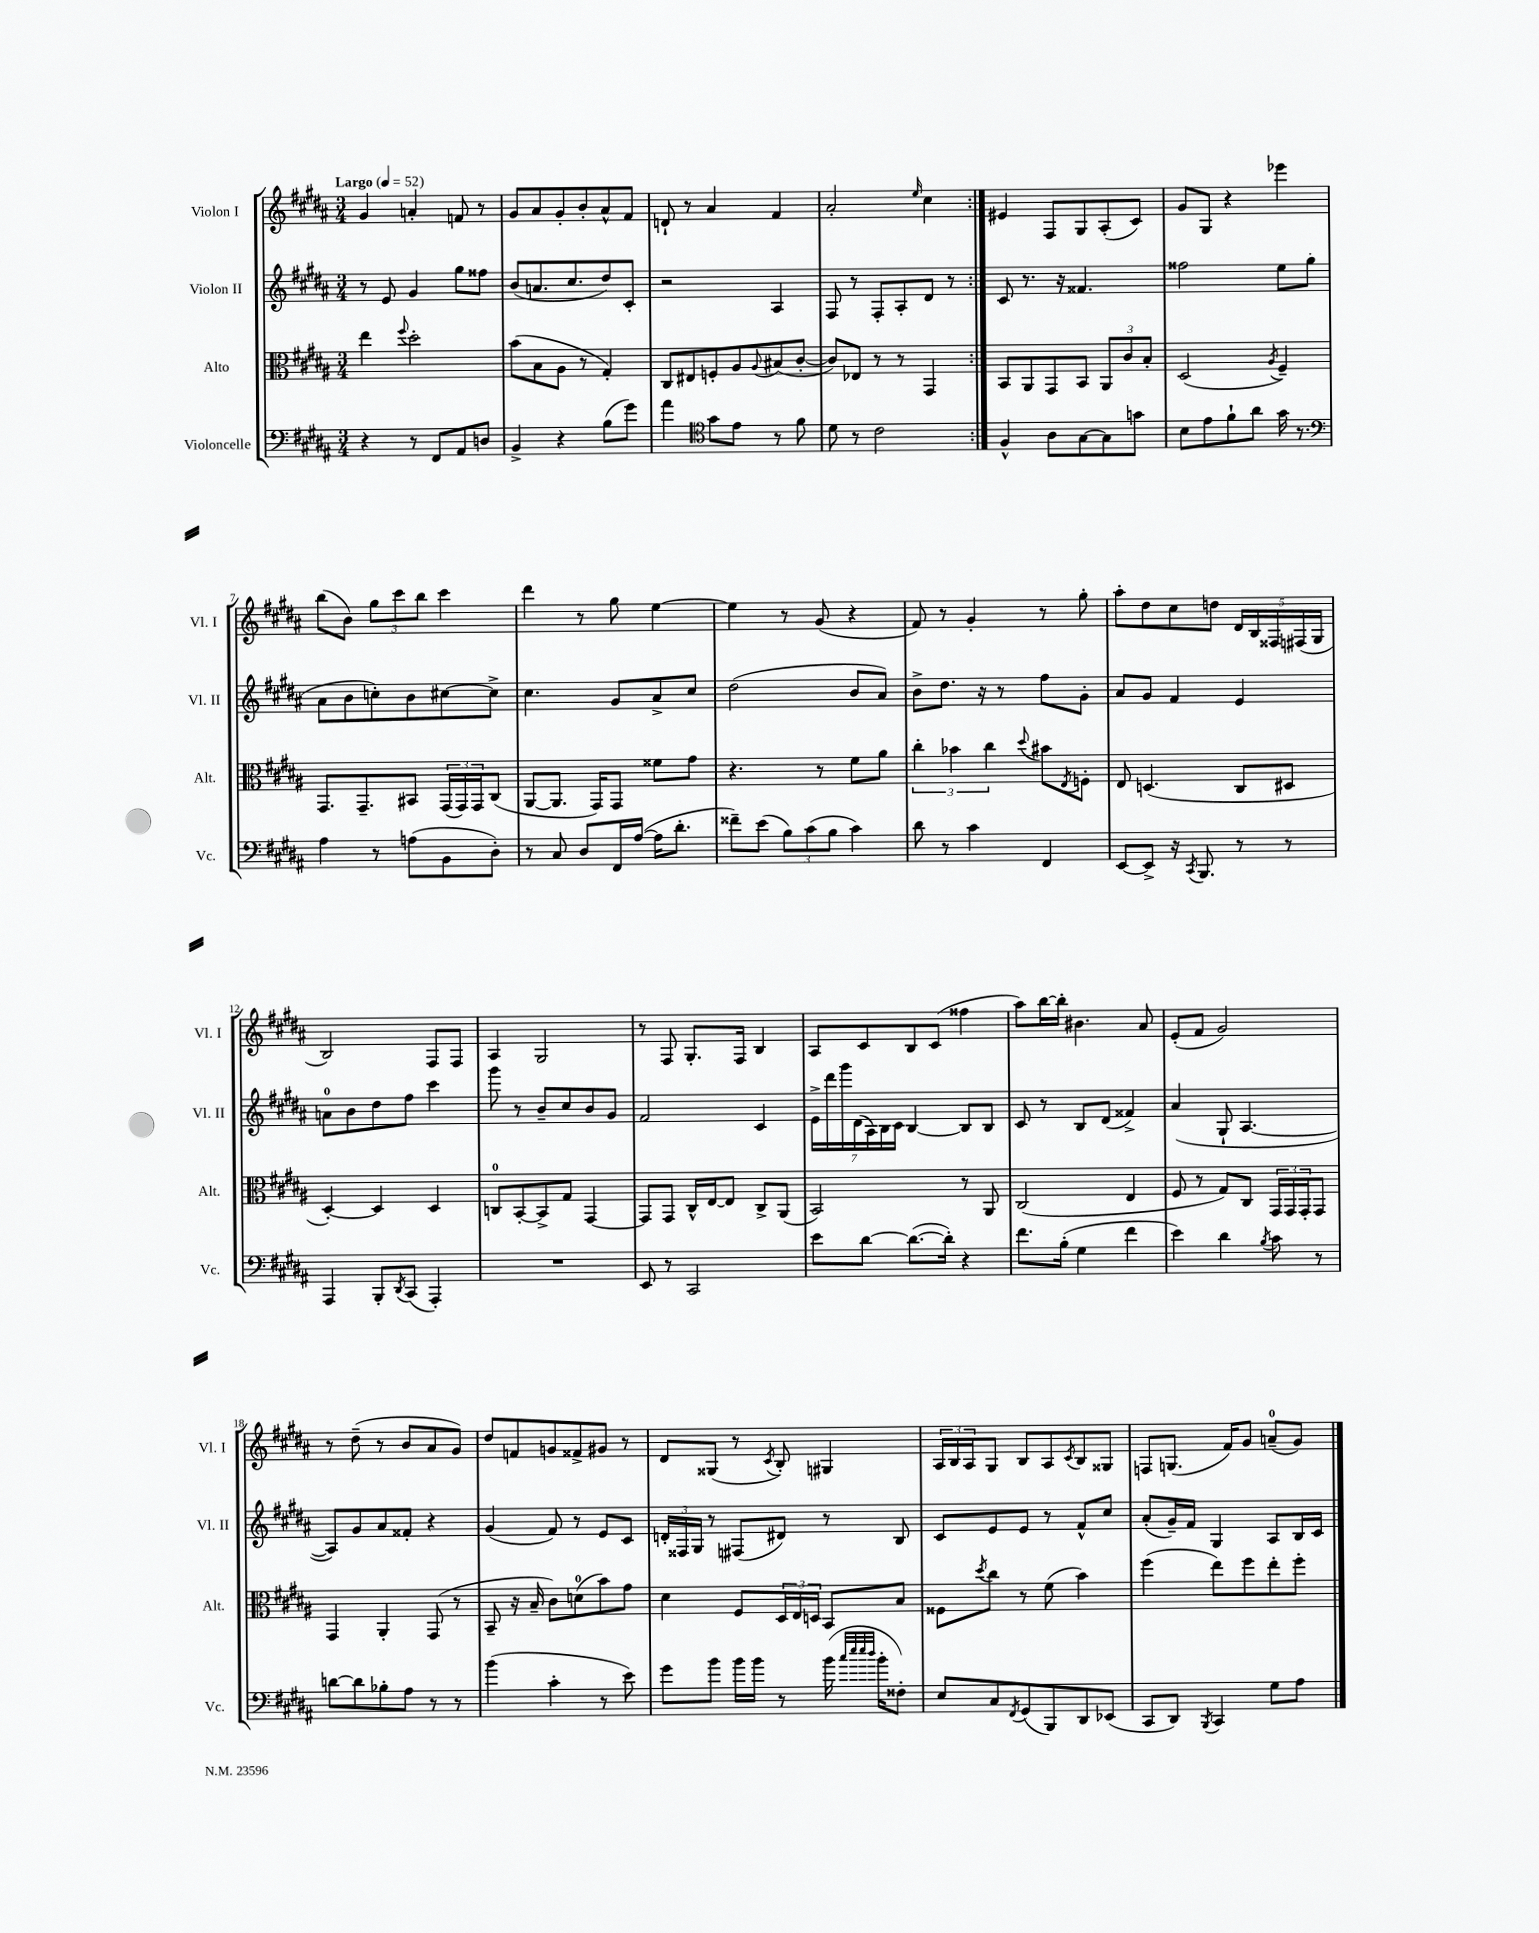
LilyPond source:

<<
\new StaffGroup <<
\new Staff = "s0" \with { instrumentName = "Violon I" shortInstrumentName = "Vl. I" } {
    \clef treble \key b \major \numericTimeSignature \time 3/4 \tempo "Largo" 4 = 52
    \repeat volta 2 { gis'4 a'4-. f'8 r8 |
    gis'8 ais'8 gis'8-. b'8-. ais'8-^ fis'8 |
    d'8-! r8 ais'4 fis'4 |
    ais'2-. \grace { e''16 } cis''4 | }
    eis'4 fis8 gis8 ais8-.( cis'8) |
    gis'8 gis8 r4 ees'''4 |
    b''8( b'8) \tuplet 3/2 { gis''8 cis'''8 b''8 } cis'''4 |
    dis'''4 r8 gis''8 e''4~ |
    e''4 r8 gis'8( r4 |
    fis'8) r8 gis'4-. r8 gis''8-. |
    ais''8-. dis''8 cis''8 d''8 \tuplet 5/4 { dis'16 b16 fisis16 fis16( gis16 } |
    b2) fis8 fis8 |
    ais4 gis2 |
    r8 fis8 gis8.-. fis16 b4 |
    ais8 cis'8 b8 cis'8( fisis''4 |
    ais''8) b''16~ b''16-. bis'4. ais'8 |
    e'8-.( fis'8 gis'2) |
    r8 dis''8--( r8 b'8 ais'8 gis'8) |
    dis''8 f'8 g'8 fisis'8-> gis'8 r8 |
    dis'8 gisis8( r8 \acciaccatura { cis'8 } b8-.) gis4 |
    \tuplet 3/2 { ais16 b16 ais16 } gis8 b8 ais8 \acciaccatura { cis'8 } b8 gisis8 |
    f8 g8.( fis'16) gis'8 a'8-0--( gis'8) \bar "|." |
}
\new Staff = "s1" \with { instrumentName = "Violon II" shortInstrumentName = "Vl. II" } {
    \clef treble \key b \major \numericTimeSignature \time 3/4
    \repeat volta 2 { r8 e'8 gis'4 gis''8 fisis''8 |
    b'8( a'8. cis''8. dis''8) cis'8-. |
    r2 ais4 |
    fis8 r8 fis8-. ais8-. dis'8 r8 | }
    cis'8 r8. r16 fisis'4. |
    fisis''2 e''8 gis''8( |
    ais'8 b'8 c''8-.) b'8 cis''8~ cis''8-> |
    cis''4. gis'8 ais'8-> cis''8 |
    dis''2( b'8 ais'8) |
    b'8-> dis''8. r16 r8 fis''8 gis'8-. |
    ais'8 gis'8 fis'4 e'4 |
    a'8-0 b'8 dis''8 fis''8 cis'''4 |
    gis'''8 r8 b'8-- cis''8 b'8 gis'8 |
    fis'2 cis'4 |
    \tuplet 7/4 { e'16-> dis'''16 gis'''16 dis'16( ais16) b16 cis'16 } b4~ b8 b8 |
    cis'8 r8 b8 dis'8( fisis'4->) |
    ais'4( gis8-! ais4.~ |
    ais8) gis'8 ais'8 fisis'8-. r4 |
    gis'4( fis'8) r8 e'8 cis'8 |
    \tuplet 3/2 { d'16-. fisis16 gis16 } r8 fis8( dis'8) r8 b8 |
    cis'8 e'8 e'8 r8 fis'8-^ cis''8 |
    ais'8-.( gis'16--) fis'16 gis4 ais8 b16 cis'16 \bar "|." |
}
\new Staff = "s2" \with { instrumentName = "Alto" shortInstrumentName = "Alt." } {
    \clef alto \key b \major \numericTimeSignature \time 3/4
    \repeat volta 2 { e''4 \appoggiatura { fis''8 } dis''2-. |
    b'8( b8 ais8 r8 gis4-.) |
    cis8 eis8 f8-. ais8 \appoggiatura { ais8 } bis8( cis'8~-. |
    cis'8) ees8 r8 r8 gis,4 | }
    b,8 ais,8 gis,8 b,8 \tuplet 3/2 { ais,8 cis'8 b8-. } |
    dis2( \acciaccatura { ais8 } fis4--) |
    gis,8. gis,8.-- bis,8 \tuplet 3/2 { gis,16( gis,16) gis,16 } cis8( |
    ais,8~ ais,8. gis,16) gis,8 fisis'8 gis'8 |
    r4. r8 fis'8 ais'8 |
    \tuplet 3/2 { cis''4-. bes'4 cis''4 } \appoggiatura { dis''8 } bis'8 \acciaccatura { e8 } f8-. |
    e8 d4.( cis8 dis8 |
    dis4~-.) dis4 dis4 |
    c8-0 b,8~-. b,8-> gis8 gis,4~ |
    gis,8 gis,8 cis16-^ e16~ e8 cis8-> ais,8( |
    b,2) r8 ais,8 |
    cis2( e4 |
    fis8 r8 gis8) cis8 \tuplet 3/2 { gis,16 gis,16 gis,16-. } gis,8 |
    gis,4 ais,4-. gis,8( r8 |
    b,8-- r16 b16-- cis'8) d'8-0( b'8) gis'8 |
    dis'4 fis8 \tuplet 3/2 { dis16 e16 d16 } b,8 b8 |
    fisis8 \acciaccatura { dis''8 } cis''8 r8 fis'8( b'4) |
    fis''4( e''8) fis''8 e''8-. fis''8-. \bar "|." |
}
\new Staff = "s3" \with { instrumentName = "Violoncelle" shortInstrumentName = "Vc." } {
    \clef bass \key b \major \numericTimeSignature \time 3/4
    \repeat volta 2 { r4 r8 fis,8 ais,8 d8 |
    b,4-> r4 b8( gis'8) |
    ais'4 \clef tenor gis'8 e'8 r8 fis'8 |
    dis'8 r8 cis'2 | }
    fis4-^ ais8 gis8~ gis8 g'8 |
    b8 e'8 fis'8-! ais'8 gis'16 r8. |
    \clef bass ais4 r8 a8( b,8 dis8-.) |
    r8 cis8 dis8 fis,16 ais16~( ais16 dis'8.-. |
    fisis'8--) e'8( \tuplet 3/2 { b8) cis'8( b8 } cis'4) |
    dis'8 r8 cis'4 fis,4 |
    e,8~ e,8-> r16 \acciaccatura { cis,8 } b,,8. r8 r8 |
    ais,,4 b,,8-. \acciaccatura { dis,8 } cis,8( ais,,4-.) |
    R2. |
    e,8 r8 cis,2 |
    e'8 dis'8~ dis'8.~( dis'16-.) r4 |
    fis'8. b16-.( gis4 fis'4 |
    e'4) dis'4 \acciaccatura { b8 } cis'8 r8 |
    d'8~ d'8 bes8-. ais8 r8 r8 |
    b'4( cis'4-. r8 e'8) |
    gis'8 b'8 b'16 b'16 r8 b'16( \grace { cis''32 e''32 e''32 dis''32 } b'16-. fisis8-.) |
    e8 cis8 \acciaccatura { fis,8 } gis,8( b,,8) dis,8 ees,8( |
    cis,8 dis,8) \acciaccatura { b,,8 } cis,4 gis8 ais8 \bar "|." |
}
>>
>>
